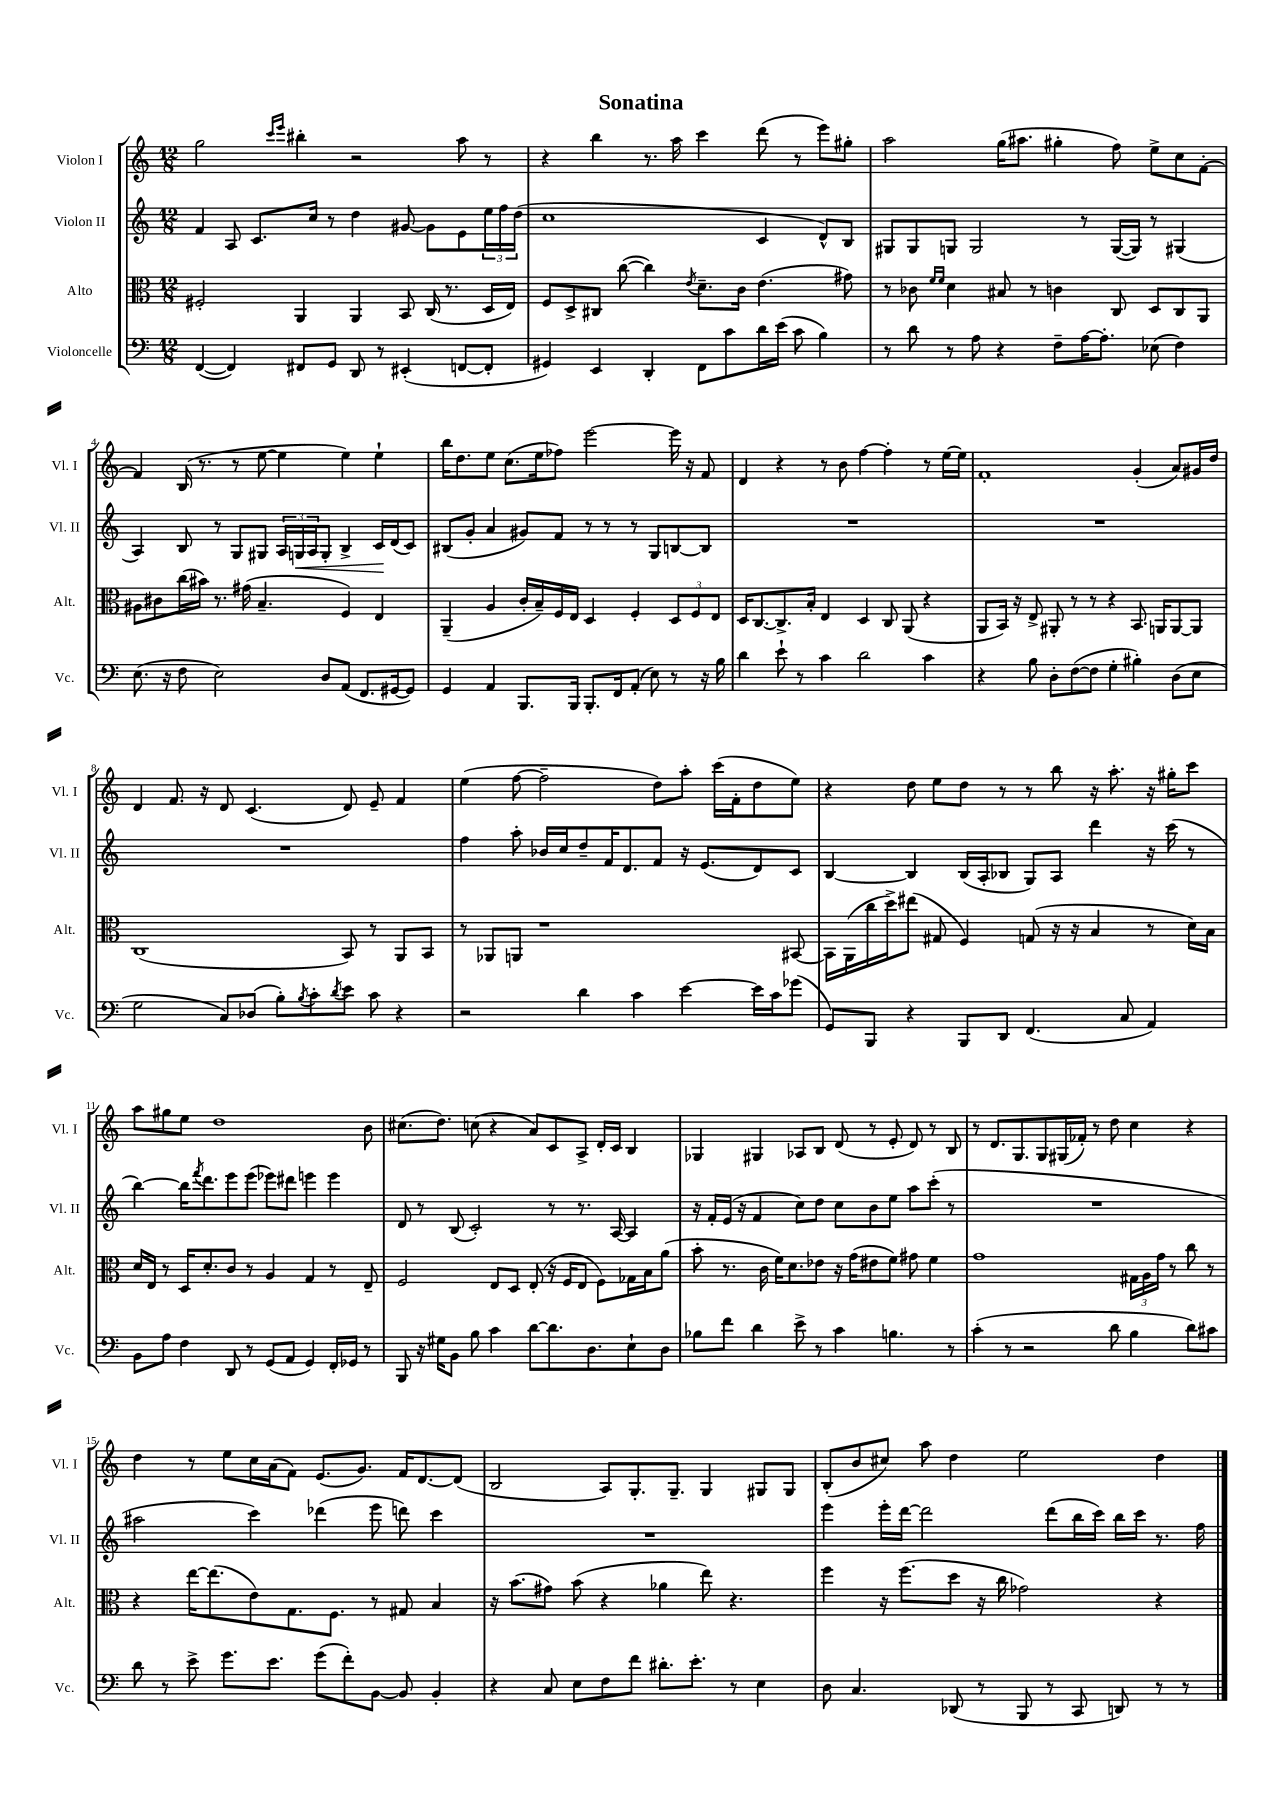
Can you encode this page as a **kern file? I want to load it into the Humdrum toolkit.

**kern	**kern	**kern	**kern
*staff4	*staff3	*staff2	*staff1
*clefF4	*clefC3	*clefG2	*clefG2
*k[]	*k[]	*k[]	*k[]
*M12/8	*M12/8	*M12/8	*M12/8
([4FF	2F#'	4f	2gg
4FF])	.	8A	.
.	.	8.c	.
.	.	.	16qqccc
.	.	.	16qqeee
8FF#	4AA	.	4bb#'
.	.	16cc	.
8GG	.	8r	.
8DD	4AA	4dd	2r
8r	.	.	.
(4EE#'	8BB	[8g#	.
.	(16C	8g#]	.
.	8.r	.	.
[8FF	.	8e	8aa
8FF']	16D	24ee	8r
.	.	24ff	.
.	16E)	.	.
.	.	(24dd	.
=	=	=	=
4GG#)	8F	1cc	4r
.	8D^	.	.
4EE	8C#	.	4bb
.	([8cc	.	.
4DD'	4cc])	.	8.r
.	.	.	16aa
.	8qe	.	.
8FF	8.d~	.	4ccc
8c	.	.	.
.	16c	.	.
16d	(4.e	4c	(8ddd
(16e	.	.	.
8c	.	.	8r
4B)	.	8d^^)	8eee)
.	8g#)	8B	8gg#'
=	=	=	=
8r	8r	8G#	2aa
8d	8c-	8G#	.
.	16qqf	.	.
.	16qqf	.	.
8r	4d	8G	.
8A	.	2G	.
4r	8B#	.	(16gg
.	.	.	8.aa#
.	8r	.	.
8F~	4c	.	4gg#'
[16A	.	8r	.
8.A']	.	.	.
.	8C	([16G	8ff)
.	.	16G])	.
(8E-	8D	8r	8ee^
4F)	8C	(4G#	8cc
.	8AA	.	[8f'
=	=	=	=
(8.E	8A#	4A)	4f]
.	8c#	.	.
16r	.	.	.
8F	(16cc	8B	(16B
.	16b#)	.	8.r
2E)	8.r	8r	.
.	.	8G	8r
.	(16g#	.	.
.	4.B~	8G#	[8ee
.	.	24A	4ee]
.	.	24G	.
.	.	24A	.
8D	.	8G'	.
(8AA	4F)	4B^	4ee)
8.FF	.	.	.
.	4E	16c	4ee`
[16GG#	.	(16d	.
8GG#])	.	8c)	.
=	=	=	=
4GG	(4AA~	(8B#	16bb
.	.	.	8.dd
.	.	8g'	.
4AA	4A	4a	8ee
.	.	.	(8.cc
8.BBB	16c'	8g#)	.
.	16B~)	.	16ee
.	16F	8f	8ff-)
16BBB	16E	.	.
8.BBB'	4D	8r	[2eee
.	.	8r	.
16FF	.	.	.
(8AA'	4F'	8r	.
8E)	.	8G	.
8r	12D	[8B	16eee]
.	.	.	16r
.	12F	.	.
16r	.	8B]	8f
.	12E	.	.
16B	.	.	.
=	=	=	=
4d	16D	1.r	4d
.	[8.C	.	.
8e`	8.C^]	.	4r
8r	.	.	.
.	16B'	.	.
4c	4E	.	8r
.	.	.	8b
2d	4D	.	[4ff
.	8C	.	4ff']
.	(8AA	.	.
4c	4r	.	8r
.	.	.	[16ee
.	.	.	16ee]
=	=	=	=
4r	8AA	1.r	1f'
.	16BB)	.	.
.	16r	.	.
8B	8E^	.	.
8D'	8AA#'	.	.
([8F	8r	.	.
8F]	8r	.	.
4G'	4r	.	.
4B#')	8.BB	.	(4g'
.	16AA	.	.
(8D	[8AA	.	8a)
8E	8AA]	.	16g#
.	.	.	16dd
=	=	=	=
2G	(1C	1.r	4d
.	.	.	8.f
.	.	.	16r
8C)	.	.	8d
(8D-	.	.	(4.c
8B')	.	.	.
8qB	.	.	.
8c'	.	.	.
8qd	.	.	.
8e	8BB)	.	8d)
8c	8r	.	8e~
4r	8AA	.	4f
.	8BB	.	.
=	=	=	=
2r	8r	4ff	(4ee
.	8AA-	.	.
.	8AA	8aa'	[8ff
.	1r	16b-	2ff~]
.	.	16cc	.
4d	.	8dd~	.
.	.	16f	.
.	.	8.d	.
4c	.	.	.
.	.	8f	8dd)
[4e	.	16r	8aa'
.	.	(8.e	.
.	.	.	(16ccc
.	.	.	16f'
16e]	.	8d)	8dd
16c	.	.	.
(8g-	[8BB#	8c	8ee)
=	=	=	=
8GG)	16BB#]	[4B	4r
.	(16AA	.	.
8BBB	16cc	.	.
.	16dd^)	.	.
4r	(8ee#	4B]	8dd
.	8G#	.	8ee
8BBB	4F)	(16B	8dd
.	.	16A'	.
8DD	.	8B-	8r
(4.FF	(8G	8G)	8r
.	16r	8A	8bb
.	16r	.	.
.	4B	4ddd	16r
.	.	.	8.aa'
8C	.	.	.
4AA)	8r	16r	16r
.	.	(16ccc	16gg#'
.	16d)	8r	8ccc
.	16B	.	.
=	=	=	=
8BB	16d	[4bb)	8aa
.	16E	.	.
8A	8r	.	8gg#
4F	16D	16bb]	8ee
.	.	8qfff	.
.	8.d'	8.ddd	.
.	.	.	1dd
8DD	8c	8eee	.
8r	8r	(8eee	.
(8GG	4A	8eee-)	.
8AA	.	8ddd#	.
4GG)	4G	4eee	.
16FF'	8r	4eee	.
16GG-	.	.	.
8r	8E~	.	8b
=	=	=	=
8BBB	2F	8d	(8.cc#
16r	.	8r	.
16G#	.	.	8.dd)
8BB	.	(8B	.
8B	.	2c')	(8cc
4c	8E	.	4r
.	8D	.	.
[8d	(8E'	.	8a)
8.d]	16r	8r	8c
.	16F	.	.
.	8E	8.r	8A^
8.D	.	.	.
.	8F)	.	16d'
.	.	[16A	16c
8E`	16G-	4A]	4B
.	16B	.	.
8D	(8a	.	.
=	=	=	=
8B-	8b'	16r	4G-
.	.	16f'	.
8f	8.r	(16e	.
.	.	16r	.
4d	.	4f	4G#
.	16c	.	.
.	16f)	.	.
.	8.d	.	.
8e^	.	8cc)	8A-
8r	8e-	8dd	8B
4c	16r	8cc	(8d
.	(16g	.	.
.	8e#	8b	8r
4.B	8f)	8ee	8e'
.	8g#	8aa	8d)
.	4f	(8ccc'	8r
8r	.	8r	8B
=	=	=	=
(4c'	1g	1.r	8r
.	.	.	8.d
8r	.	.	.
.	.	.	8.G
2r	.	.	.
.	.	.	8G
.	.	.	(16G#
.	.	.	16f-')
.	.	.	8r
8d	.	.	8dd
4B	24G#	.	4cc
.	24A	.	.
.	24g	.	.
.	8r	.	.
8d)	8cc	.	4r
8c#	8r	.	.
=	=	=	=
8d	4r	2aa#	4dd
8r	.	.	.
8e^	[16ee	.	8r
.	(8.ee]	.	.
8.g	.	.	8ee
.	8e)	4ccc)	16cc
8.e	.	.	(16a
.	8.G	.	8f)
(8g	.	(4ddd-	(8.e
.	8.F	.	.
8f')	.	.	.
.	.	.	8.g)
[8BB	8r	8eee	.
8BB]	8G#	8ddd)	16f
.	.	.	[8.d
4BB'	4B	4ccc	.
.	.	.	(8d]
=	=	=	=
4r	16r	1.r	2B
.	(8.b	.	.
8C	8g#)	.	.
8E	(8b	.	.
8F	4r	.	8A)
8f	.	.	8.G'
8.d#'	4a-	.	.
.	.	.	8.G~
8.e'	.	.	.
.	8ee)	.	4G
8r	4.r	.	.
4E	.	.	8G#
.	.	.	8G#
=	=	=	=
8D	4ff	4eee	(8B'
4.C	.	.	8b
.	16r	16eee'	8cc#)
.	(8.ff	[16ddd	.
.	.	2ddd]	8aa
(8DD-	8dd	.	4dd
8r	16r	.	.
.	16cc	.	.
8BBB	2g-)	.	2ee
8r	.	(8ddd	.
8CC	.	16bb	.
.	.	16ccc)	.
8DD)	.	16bb	.
.	.	16ccc	.
8r	4r	8.r	4dd
8r	.	.	.
.	.	16ff	.
==	==	==	==
*-	*-	*-	*-
